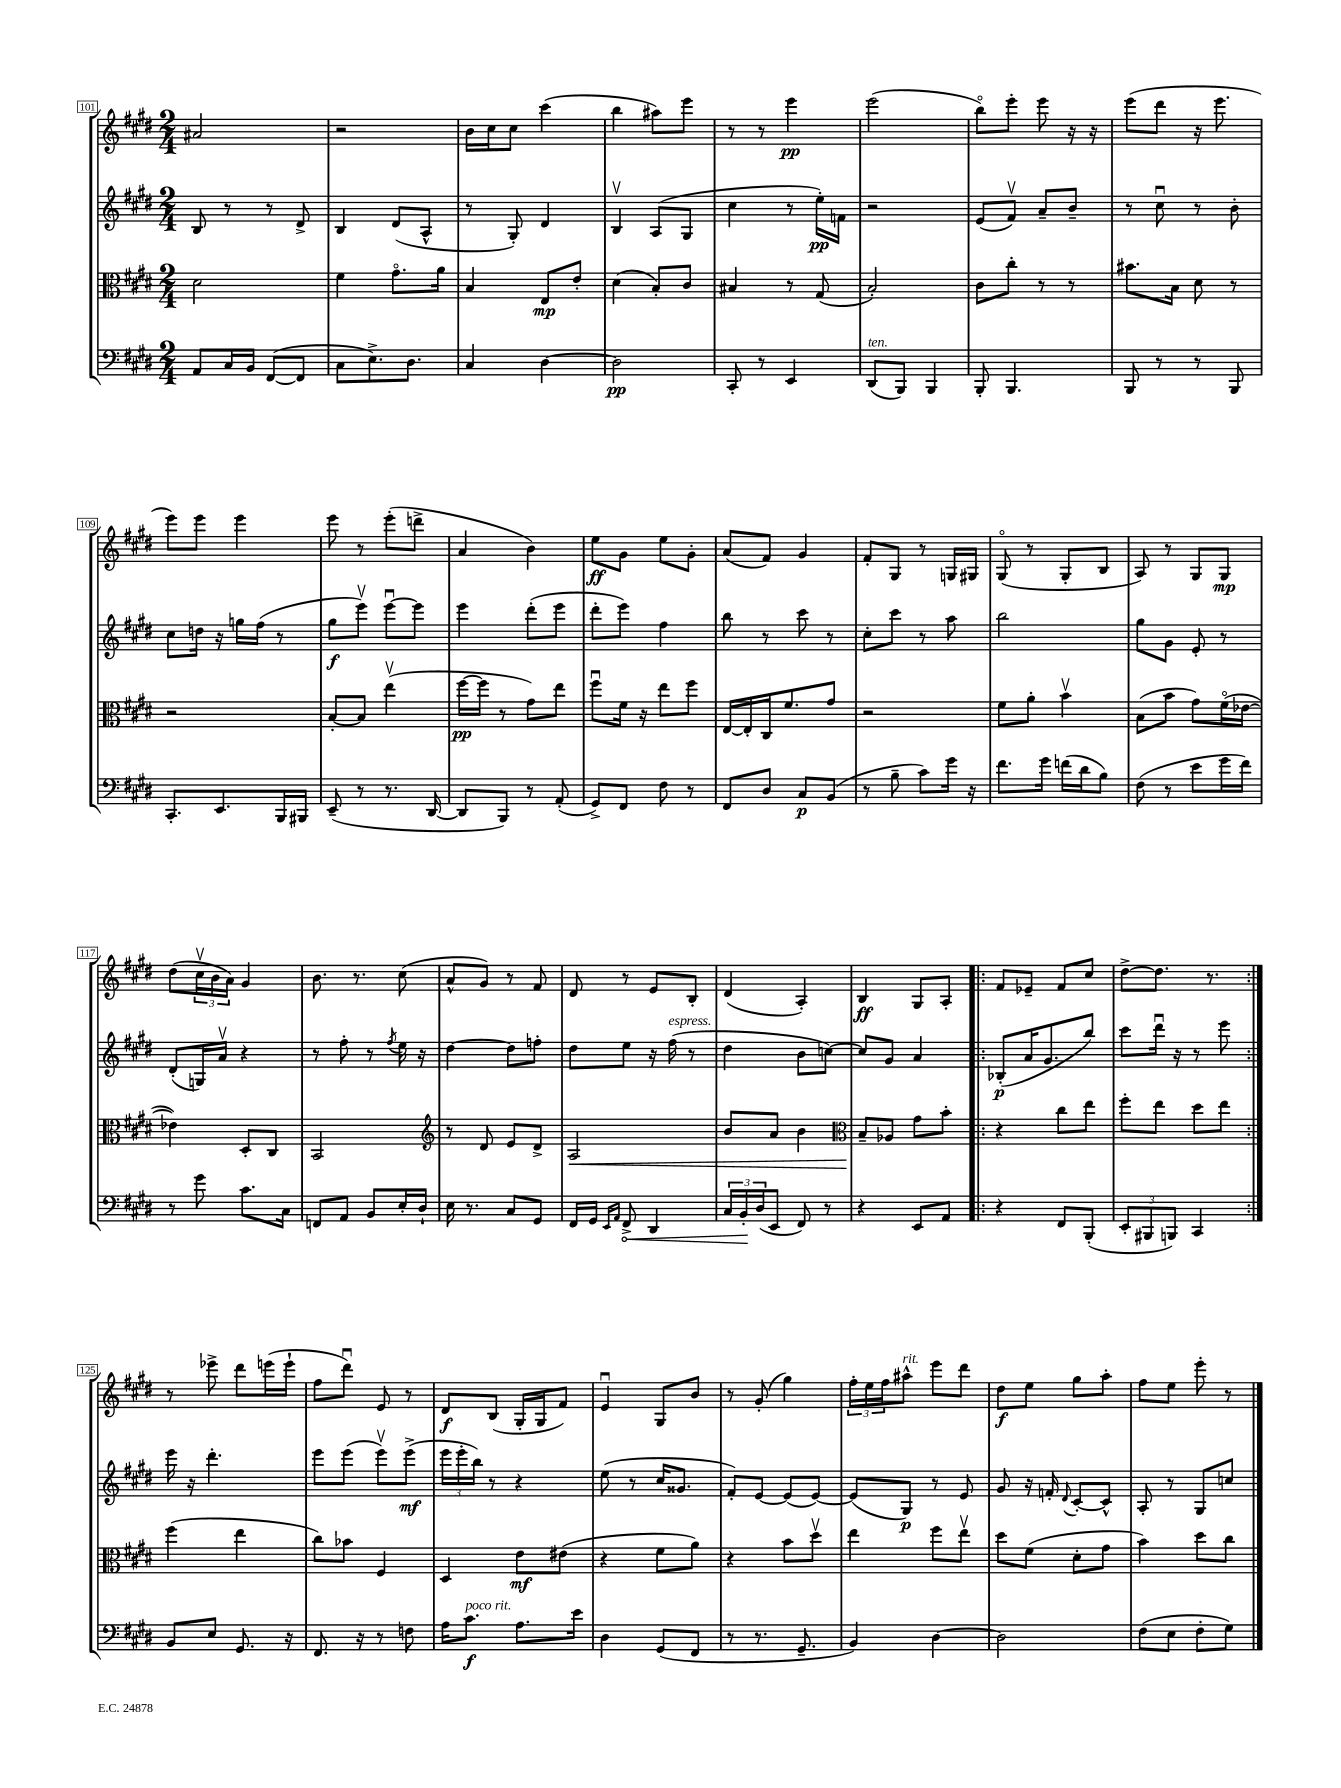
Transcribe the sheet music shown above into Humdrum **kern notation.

**kern	**kern	**kern	**kern
*staff4	*staff3	*staff2	*staff1
*clefF4	*clefC3	*clefG2	*clefG2
*k[f#c#g#d#]	*k[f#c#g#d#]	*k[f#c#g#d#]	*k[f#c#g#d#]
*M2/4	*M2/4	*M2/4	*M2/4
8AA	2d#	8B	2a#
16C#	.	8r	.
16BB	.	.	.
([8FF#	.	8r	.
8FF#]	.	8d#^	.
=	=	=	=
8C#	4f#	4B	2r
8.E^)	.	.	.
.	8.g#o	(8d#	.
8.D#	.	.	.
.	.	8A^^	.
.	16a	.	.
=	=	=	=
4C#	4B	8r	16b
.	.	.	16cc#
.	.	8G#')	8cc#
[4D#	8E	4d#	(4ccc#
.	8e'	.	.
=	=	=	=
2D#]	(4d#	4Bv	4bb
.	8B')	(8A	8aa#)
.	8c#	8G#	8eee
=	=	=	=
8CC#'	4B#	4cc#	8r
8r	.	.	8r
4EE	8r	8r	4eee
.	(8G#	16ee')	.
.	.	16f	.
=	=	=	=
(8DD#	2B')	2r	(2eee
8BBB)	.	.	.
4BBB	.	.	.
=	=	=	=
8BBB'	8c#	(8e	8bbo)
4.BBB	8cc#'	8f#v)	8eee'
.	8r	8a~	8eee
.	8r	8b~	16r
.	.	.	16r
=	=	=	=
8BBB	8.b#	8r	(8eee
8r	.	8cc#u	8ddd#
.	16B	.	.
8r	8d#	8r	16r
.	.	.	8.eee
8BBB	8r	8b'	.
=	=	=	=
8.CC#'	2r	8cc#	8eee)
.	.	16dd	8eee
8.EE	.	16r	.
.	.	16gg	4eee
.	.	(16ff#	.
16BBB	.	8r	.
16BBB#	.	.	.
=	=	=	=
(8EE~	[8B'	8gg#	8eee
8r	8B]	8eeev)	8r
8.r	(4eev	[8eeeu	(8eee'
.	.	8eee]	8ddd^
[16DD#	.	.	.
=	=	=	=
8DD#]	[16ff#	4eee	4a
.	16ff#]	.	.
8BBB)	8r	.	.
8r	8g#)	(8ddd#'	4b)
(8AA'	8ee	8eee	.
=	=	=	=
8GG#^)	8ff#u	8ddd#'	8ee
8FF#	16f#	8eee)	8g#
.	16r	.	.
8F#	8ee	4ff#	8ee
8r	8ff#	.	8g#'
=	=	=	=
8FF#	[16E	8bb	(8a
.	16E']	.	.
8D#	16C#	8r	8f#)
.	8.f#	.	.
8C#	.	8ccc#	4g#
(8BB	8g#	8r	.
=	=	=	=
8r	2r	8cc#'	8f#'
8B~	.	8ccc#	8G#
8c#)	.	8r	8r
16g#	.	8aa	16G
16r	.	.	16G#
=	=	=	=
8.f#	8f#	2bb	(8G#o
.	8a'	.	8r
16g#	.	.	.
(16f	4bv	.	8G#'
16d#	.	.	.
8B)	.	.	8B
=	=	=	=
(8F#	(8B	8gg#	8A)
8r	8b	8g#	8r
8e	8g#)	8e'	8G#
16g#	(16f#o	8r	8G#
16f#)	[16e-	.	.
=	=	=	=
8r	4e-])	(8d#'	(8dd#
8g#	.	16G)	24cc#v
.	.	.	24b
.	.	16av	.
.	.	.	24a)
8.c#	8D#'	4r	4g#
.	8C#	.	.
16C#	.	.	.
=	=	=	=
8FF	2BB	8r	8.b
8AA	.	8ff#'	.
.	.	.	8.r
8BB	.	8r	.
.	.	8qff#	.
16E'	.	16ee	(8cc#
16D#`	.	16r	.
=	=	=	=
*	*clefG2	*	*
16E	8r	[4dd#	8a^^
8.r	.	.	.
.	8d#	.	8g#)
8C#	8e	8dd#]	8r
8GG#	8d#^	8ff'	8f#
=	=	=	=
16FF#	2A	8dd#	8d#
16GG#	.	.	.
16qqEE	.	.	.
16qqAA	.	.	.
8FF#^	.	8ee	8r
4DD#	.	16r	8e
.	.	(16ff#	.
.	.	8r	8B'
=	=	=	=
24C#	8b	4dd#	(4d#
24BB'	.	.	.
(24D#	.	.	.
8EE	8a	.	.
8FF#)	4b	8b	4A')
8r	.	[8cc)	.
=	=	=	=
*	*clefC3	*	*
4r	8B~	8cc]	4B
.	8A-	8g#	.
8EE	8g#	4a	8G#
8AA	8b'	.	8A'
=!|:	=!|:	=!|:	=!|:
4r	4r	(8B-'	8f#
.	.	16a	8e-~
.	.	8.g#	.
8FF#	8cc#	.	8f#
(8BBB'	8ee	8bb)	8cc#
=	=	=	=
12EE'	8ff#'	8ccc#	[8dd#^
12BBB#	.	.	.
.	8ee	16ddd#u	8.dd#]
12BBB)	.	.	.
.	.	16r	.
4CC#	8dd#	8r	.
.	.	.	8.r
.	8ee	8eee	.
=:|!	=:|!	=:|!	=:|!
8BB	(4ff#	16eee	8r
.	.	16r	.
8E	.	4.ddd#'	8eee-^
8.GG#	4ee	.	8ddd#
.	.	.	(16eee
16r	.	.	16eee`
=	=	=	=
8.FF#	8cc#)	8eee	8ff#
.	8b-	(8eee	8ddd#u)
16r	.	.	.
8r	4F#	8eeev)	8e
8F	.	(8eee^	8r
=	=	=	=
16A	4D#	24eee	8d#
.	.	24eee'	.
8.c#	.	.	.
.	.	24bb)	.
.	.	8r	(8B
8.A	8e	4r	16G#'
.	.	.	16G#
.	(8e#	.	8f#)
16e	.	.	.
=	=	=	=
4D#	4r	(8ee	4eu
.	.	8r	.
(8GG#	8f#	16cc#	8G#
.	.	8.g##	.
8FF#	8a)	.	8b
=	=	=	=
8r	4r	8f#')	8r
8.r	.	[8e	(8g#'
.	8b	(8e]	4gg#)
8.GG#~	.	.	.
.	8dd#v	[8e)	.
=	=	=	=
4BB)	4ee	(8e]	24ff#'
.	.	.	24ee
.	.	.	24ff#
.	.	8G#)	8aa#^^
[4D#	8ff#	8r	8eee
.	8eev	8e	8ddd#
=	=	=	=
2D#]	8dd#	8g#	8dd#
.	(8f#	16r	8ee
.	.	16f'	.
.	.	8qqd#	.
.	8d#'	[8c#'	8gg#
.	8g#	8c#^^]	8aa'
=	=	=	=
(8F#	4b)	8A'	8ff#
8E	.	8r	8ee
8F#'	8dd#	8G#	8eee'
8G#)	8cc#	8cc	8r
==	==	==	==
*-	*-	*-	*-
